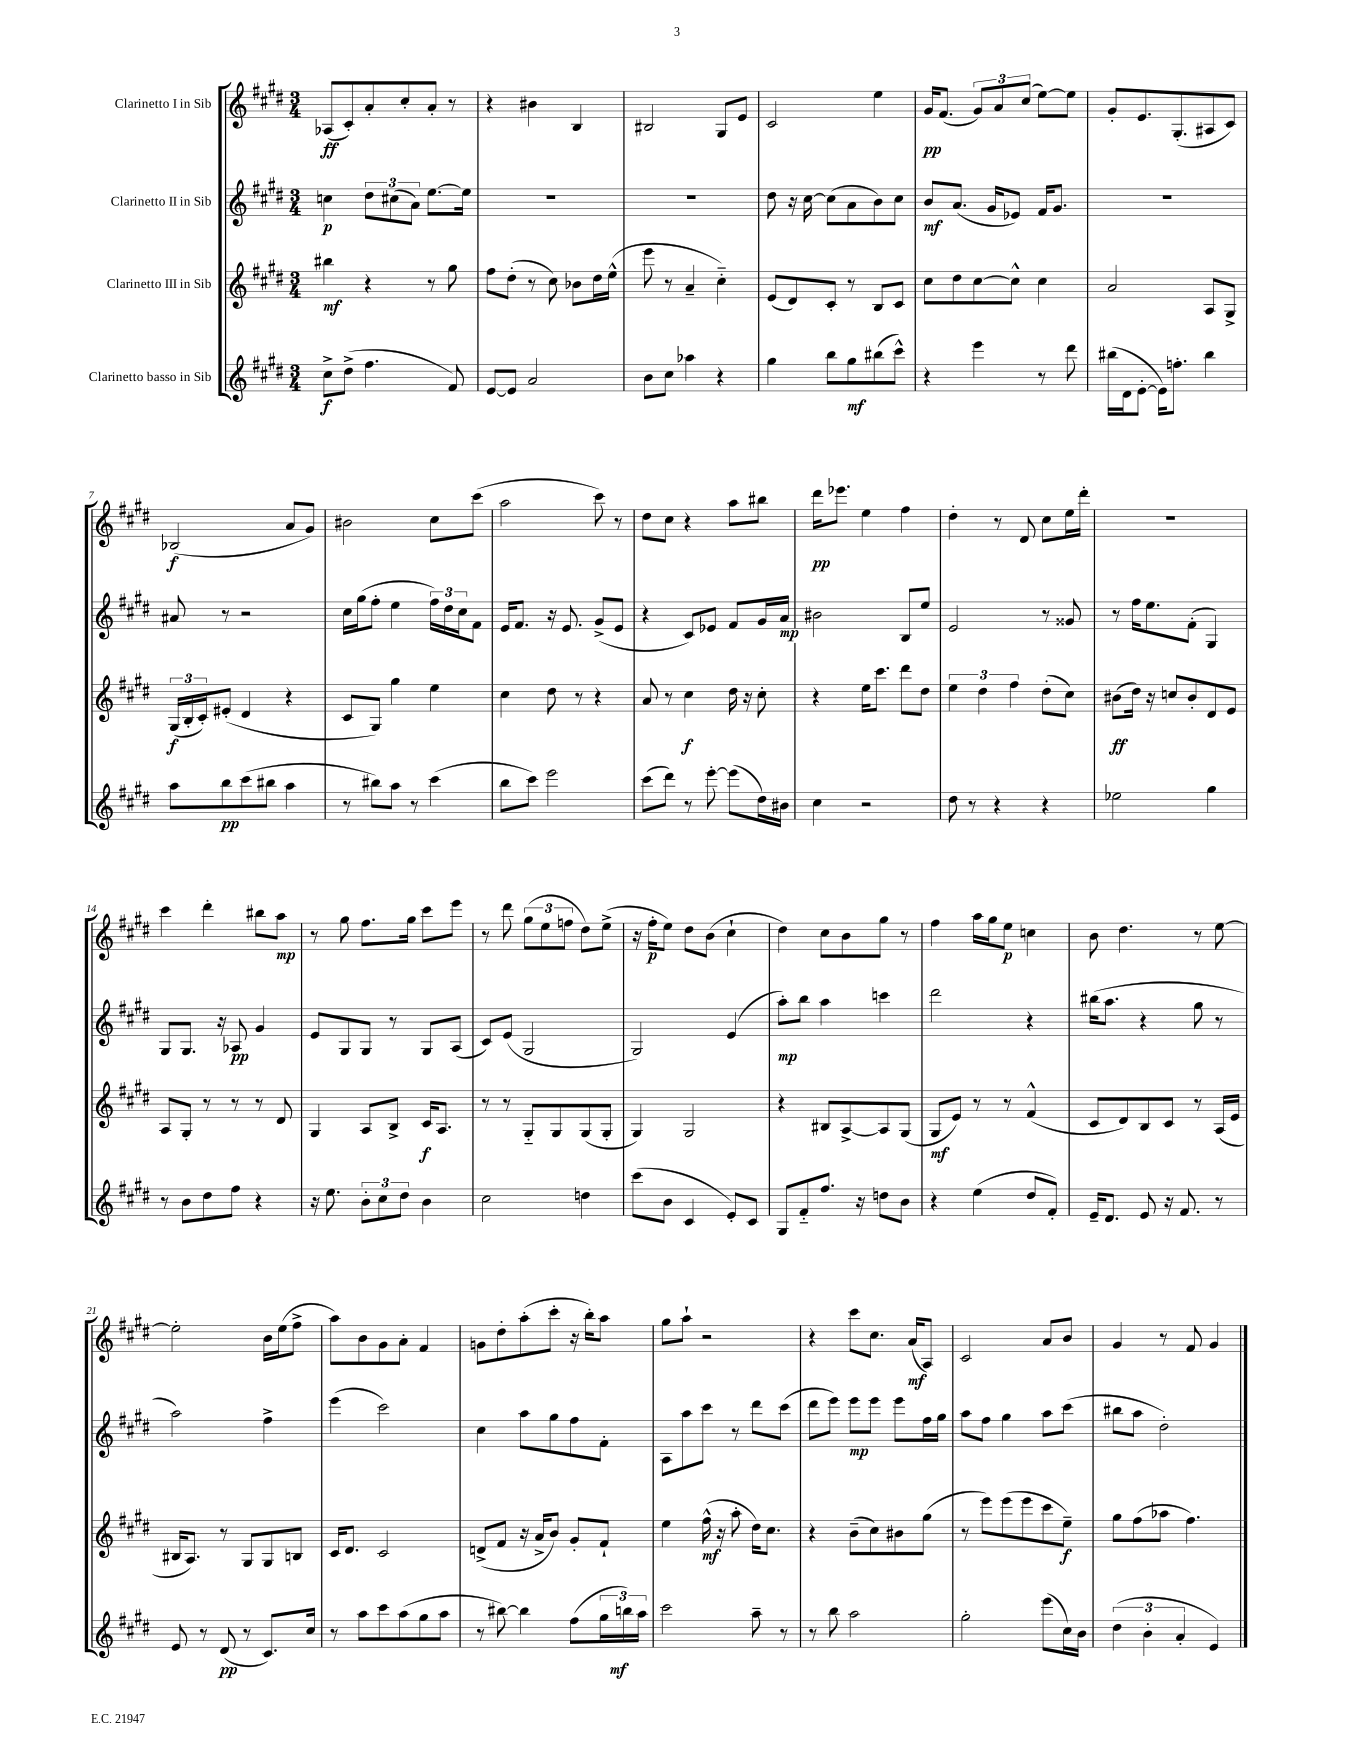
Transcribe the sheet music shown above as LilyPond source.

<<
\new StaffGroup <<
\new Staff = "s0" \with { instrumentName = "Clarinetto I in Sib" } {
    \clef treble \key e \major \numericTimeSignature \time 3/4
    aes8\ff( cis'8-.) a'8-. cis''8-. a'8-. r8 |
    r4 bis'4 b4 |
    bis2 gis8 e'8 |
    cis'2 e''4 |
    gis'16\pp fis'8.( \tuplet 3/2 { gis'8) a'8 cis''8( } e''8~) e''8 |
    gis'8-. e'8. gis8.-.( ais8 cis'8) |
    bes2\f( a'8 gis'8) |
    bis'2 cis''8 cis'''8( |
    a''2 cis'''8) r8 |
    dis''8 cis''8 r4 a''8 bis''8 |
    dis'''16\pp ees'''8. e''4 fis''4 |
    dis''4-. r8 dis'8 cis''8 e''16 dis'''16-. |
    R2. |
    cis'''4 dis'''4-. bis''8 a''8\mp |
    r8 gis''8 fis''8. gis''16 cis'''8 e'''8 |
    r8 dis'''8 \tuplet 3/2 { gis''8( e''8 f''8 } dis''8) e''8->( |
    r16 fis''16-.\p e''8) dis''8 b'8( cis''4-! |
    dis''4) cis''8 b'8 gis''8 r8 |
    fis''4 a''16 gis''16 e''8\p c''4 |
    b'8 dis''4. r8 e''8~ |
    e''2-. b'16 e''16( fis''8-> |
    a''8) b'8 gis'8 a'8-. fis'4 |
    g'8 dis''8-. a''8-.( cis'''8-. r16 b''16-.) a''8 |
    gis''8 a''8-! r2 |
    r4 cis'''8 cis''8. a'16\mf( a8) |
    cis'2 a'8 b'8 |
    gis'4 r8 fis'8 gis'4 \bar "|." |
}
\new Staff = "s1" \with { instrumentName = "Clarinetto II in Sib" } {
    \clef treble \key e \major \numericTimeSignature \time 3/4
    c''4\p \tuplet 3/2 { dis''8 cis''8( a'8) } e''8.~ e''16 |
    R2. |
    R2. |
    dis''8 r16 cis''16~ cis''8( a'8 b'8) cis''8 |
    b'8\mf a'8.( gis'16 ees'8) fis'16 gis'8. |
    R2. |
    ais'8 r8 r2 |
    cis''16 gis''16( fis''8-. e''4 \tuplet 3/2 { fis''16) dis''16 cis''16 } fis'8 |
    e'16 fis'8. r16 e'8. gis'8->( e'8 |
    r4 cis'8) ees'8 fis'8 gis'16 a'16\mp |
    bis'2 b8 e''8 |
    e'2 r8 gisis'8 |
    r8 fis''16 e''8. fis'8-.( gis4) |
    gis8 gis8. r16 aes8\pp gis'4 |
    e'8 gis8 gis8 r8 gis8 a8( |
    cis'8) e'8( gis2 |
    gis2) e'4( |
    a''8-.\mp) b''8 a''4 c'''4 |
    dis'''2 r4 |
    bis''16( a''8. r4 gis''8 r8 |
    a''2) fis''4-> |
    e'''4( cis'''2) |
    cis''4 a''8 gis''8 fis''8 fis'8-. |
    a8 a''8 cis'''8 r8 dis'''8 cis'''8( |
    dis'''8 e'''8) e'''8\mp e'''8 e'''8 fis''16 gis''16 |
    a''8 fis''8 gis''4 a''8 cis'''8( |
    bis''8 a''8 dis''2-.) \bar "|." |
}
\new Staff = "s2" \with { instrumentName = "Clarinetto III in Sib" } {
    \clef treble \key e \major \numericTimeSignature \time 3/4
    bis''4\mf r4 r8 gis''8 |
    fis''8 dis''8-.( r8 cis''8) bes'8 dis''16 e''16-^( |
    e'''8 r8 a'4-- cis''4-_) |
    e'8( dis'8) cis'8-. r8 b8 cis'8 |
    cis''8 dis''8 cis''8~ cis''8-^ cis''4 |
    a'2 a8 gis8-> |
    \tuplet 3/2 { gis16\f( b16-. cis'16-.) } eis'8-.( dis'4 r4 |
    cis'8 gis8) gis''4 e''4 |
    cis''4 dis''8 r8 r4 |
    a'8 r8 cis''4\f dis''16 r16 cis''8-. |
    r4 e''16 cis'''8. dis'''8 dis''8 |
    \tuplet 3/2 { e''4 dis''4 fis''4 } dis''8-.( cis''8) |
    bis'8\ff( dis''16) r16 c''8 bis'8-. dis'8 e'8 |
    a8 gis8-. r8 r8 r8 dis'8 |
    gis4 a8 b8-> cis'16\f a8. |
    r8 r8 gis8-_ gis8 gis8( gis8-. |
    gis4) gis2 |
    r4 bis8 a8~-> a8 gis8( |
    gis8\mf e'8) r8 r8 fis'4-^( |
    cis'8 dis'8) b8 cis'8 r8 a16( e'16 |
    bis16 a8.) r8 gis8 gis8 b8 |
    cis'16 dis'8. cis'2 |
    d'8->( fis'8 r16 a'16-> b'8) gis'8-. fis'8-! |
    e''4 fis''16-^\mf( r16 a''8-. dis''16) cis''8. |
    r4 b'8--( cis''8) bis'8 gis''8( |
    r8 e'''8) e'''8( e'''8 cis'''8 e''8--\f) |
    gis''8 fis''8( aes''8 fis''4.) \bar "|." |
}
\new Staff = "s3" \with { instrumentName = "Clarinetto basso in Sib" } {
    \clef treble \key e \major \numericTimeSignature \time 3/4
    cis''8->\f dis''8->( fis''4. fis'8) |
    e'8~ e'8 a'2 |
    b'8 cis''8 aes''4 r4 |
    gis''4 b''8 gis''8\mf bis''8( cis'''8-^) |
    r4 e'''4 r8 dis'''8 |
    bis''16( dis'16 e'8~-. e'16) f''8.-. bis''4 |
    a''8 b''8\pp cis'''8( bis''8 a''4 |
    r8 bis''8) a''8 r8 cis'''4( |
    b''8 cis'''8) e'''2 |
    cis'''8( dis'''8) r8 e'''8~-. e'''8( dis''16) bis'16 |
    cis''4 r2 |
    dis''8 r8 r4 r4 |
    ees''2 gis''4 |
    r8 b'8 dis''8 fis''8 r4 |
    r16 e''8. \tuplet 3/2 { b'8-. cis''8 dis''8 } b'4 |
    cis''2 d''4 |
    cis'''8( b'8 cis'4 e'8-.) cis'8 |
    gis8 fis'8-_ fis''8. r16 d''8 b'8 |
    r4 e''4( dis''8 fis'8-.) |
    e'16-- dis'8. e'8 r16 fis'8. r8 |
    e'8 r8 dis'8\pp( r8 cis'8.) cis''16 |
    r8 a''8 cis'''8 a''8( gis''8 a''8 |
    r8 bis''8~) bis''4 fis''8( \tuplet 3/2 { gis''16 b''16\mf) a''16 } |
    cis'''2 a''8-- r8 |
    r8 b''8 a''2 |
    gis''2-. e'''8( cis''16) b'16 |
    \tuplet 3/2 { dis''4( b'4-. a'4-. } e'4) \bar "|." |
}
>>
>>
